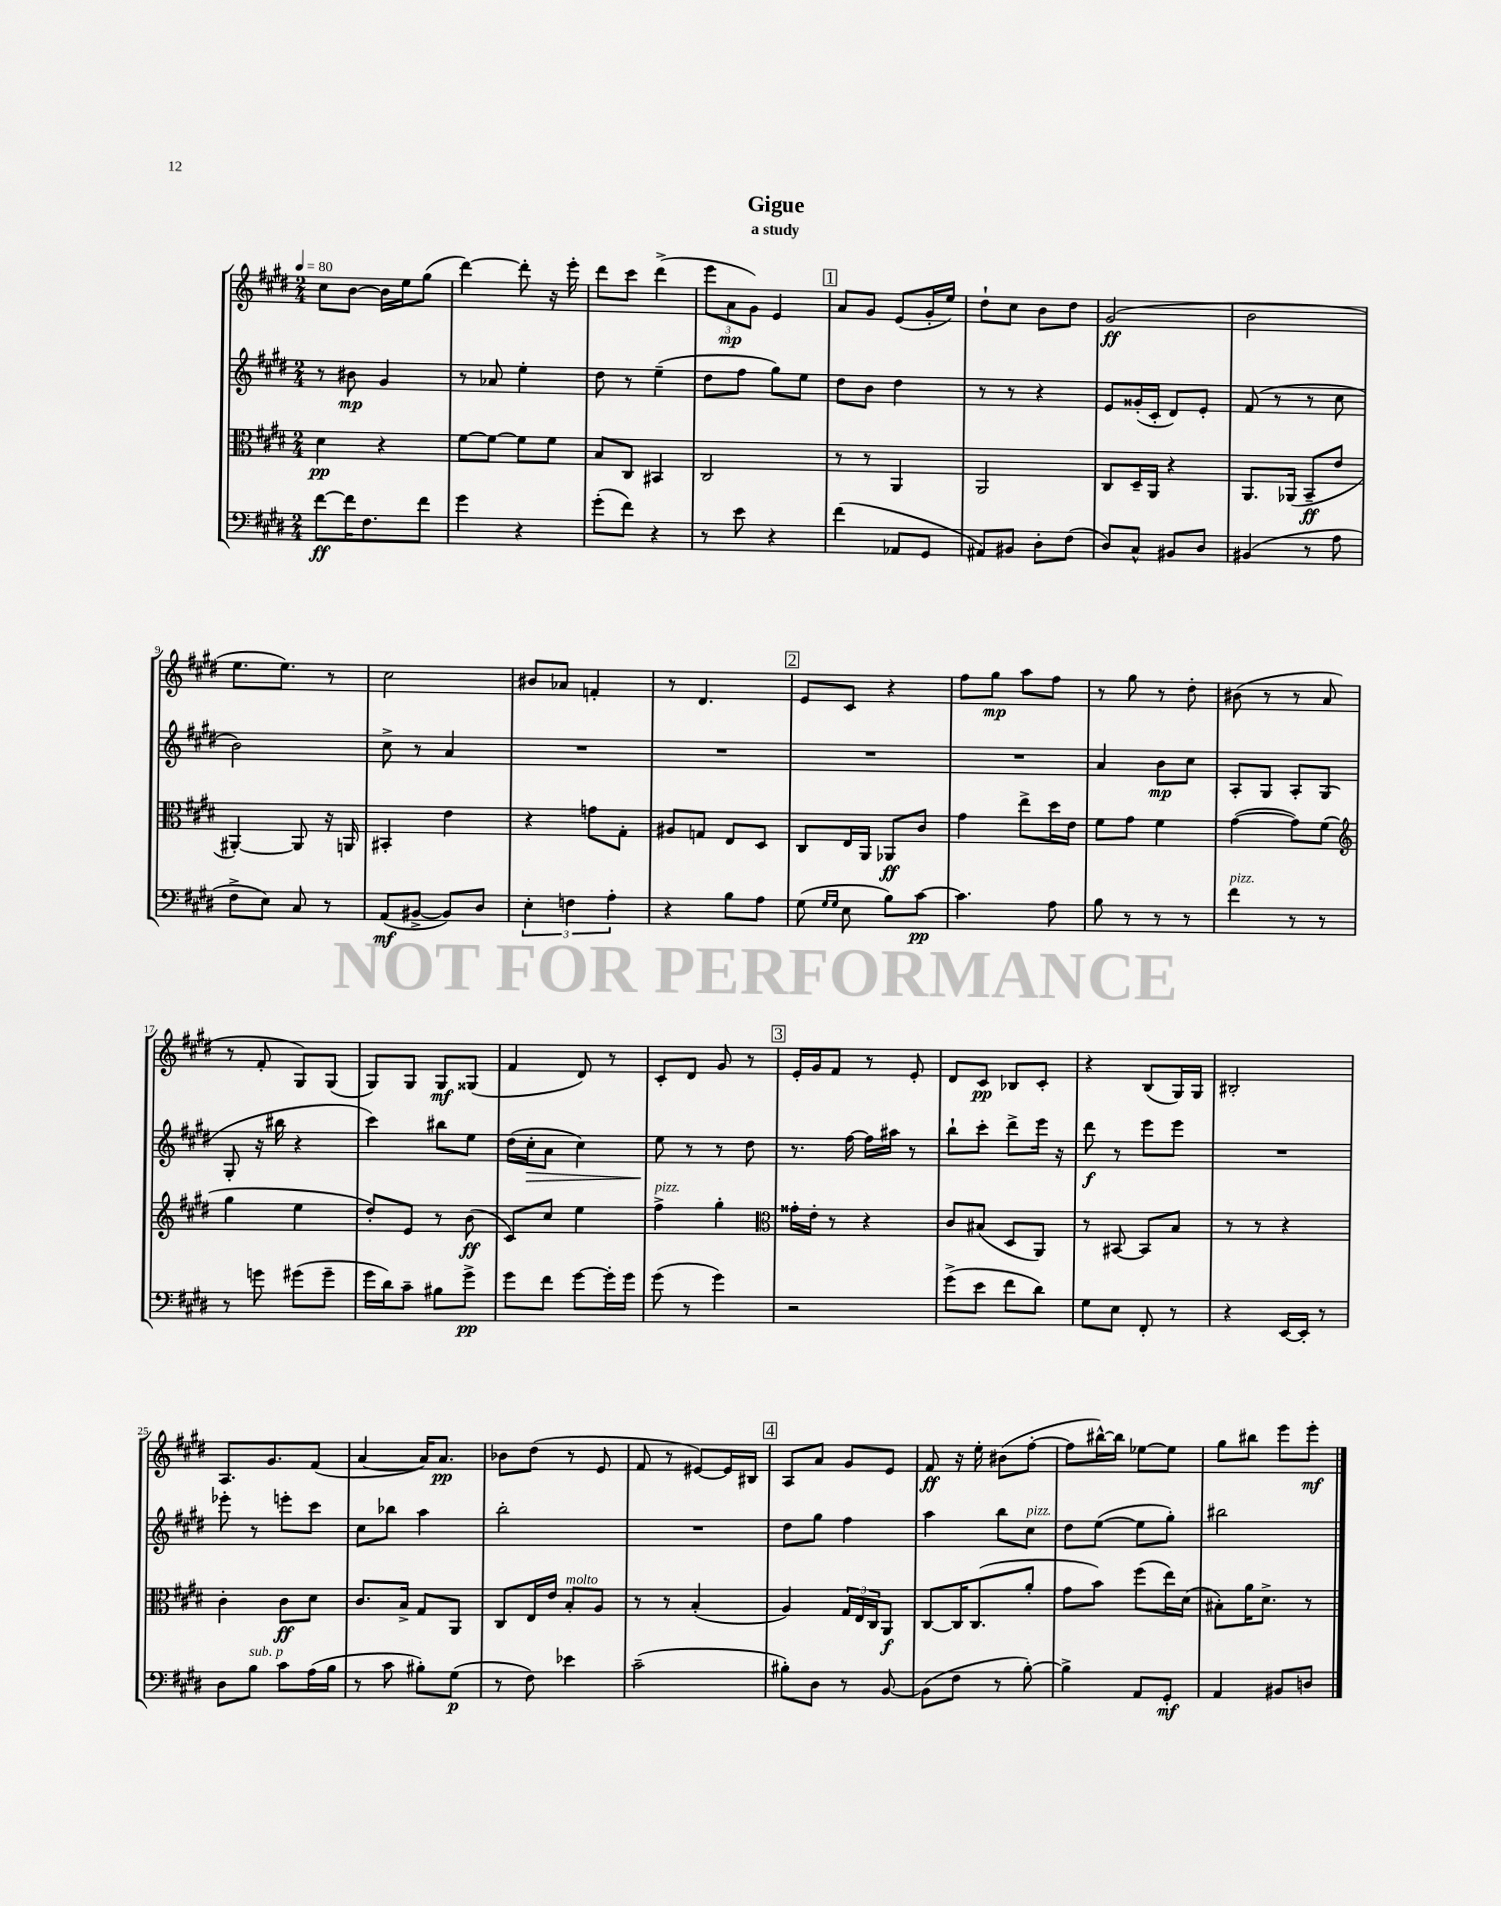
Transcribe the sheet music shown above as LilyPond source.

\header { title = "Gigue" subtitle = "a study" }
<<
\new StaffGroup <<
\new Staff = "s0" {
    \clef treble \key e \major \numericTimeSignature \time 2/4 \tempo 4 = 80
    cis''8 b'8~ b'16 e''16 gis''8( |
    dis'''4~) dis'''8-. r16 e'''16-. |
    dis'''8 cis'''8 dis'''4->( |
    \tuplet 3/2 { e'''8 a'8\mp gis'8) } e'4 |
    \mark \markup { \box "1" } a'8 gis'8 e'8( gis'16-. e''16) |
    dis''8-! cis''8 b'8 dis''8 |
    gis'2\ff( |
    b'2 |
    e''8. e''8.) r8 |
    cis''2 |
    bis'8 aes'8 f'4-. |
    r8 dis'4. |
    \mark \markup { \box "2" } e'8 cis'8 r4 |
    fis''8 gis''8\mp a''8 fis''8 |
    r8 gis''8 r8 dis''8-. |
    bis'8( r8 r8 a'8 |
    r8 fis'8-. gis8) gis8( |
    gis8) gis8 gis8\mf gisis8( |
    fis'4 dis'8) r8 |
    cis'8-. dis'8 gis'8 r8 |
    \mark \markup { \box "3" } e'16-. gis'16 fis'8 r8 e'8-. |
    dis'8 cis'8\pp bes8 cis'8-. |
    r4 b8( gis16) gis16 |
    bis2-. |
    a8. gis'8. fis'8( |
    a'4~ a'16) a'8.\pp |
    bes'8 dis''8( r8 e'8 |
    fis'8 r8 eis'8~) eis'16 bis16 |
    \mark \markup { \box "4" } a8 a'8 gis'8 e'8 |
    fis'8\ff r16 e''16-. bis'8( fis''8~-. |
    fis''8 bis''16~-^) bis''16 ees''8~ ees''8 |
    gis''8 bis''8 e'''8 e'''8-.\mf \bar "|." |
}
\new Staff = "s1" {
    \clef treble \key e \major \numericTimeSignature \time 2/4
    r8 bis'8\mp gis'4 |
    r8 aes'8 e''4-. |
    dis''8 r8 e''4--( |
    dis''8 fis''8 gis''8) e''8 |
    \mark \markup { \box "1" } dis''8 b'8 dis''4 |
    r8 r8 r4 |
    e'8 gisis'16-.( cis'16-. dis'8) e'8-. |
    fis'8( r8 r8 cis''8 |
    b'2) |
    cis''8-> r8 a'4 |
    R2 |
    R2 |
    \mark \markup { \box "2" } R2 |
    R2 |
    a'4 b'8\mp cis''8 |
    a8-. gis8 a8-. gis8( |
    gis8-. r16 bis''16 r4 |
    cis'''4) bis''8 e''8 |
    dis''16( cis''16-.\> a'8 cis''4) |
    e''8\! r8 r8 dis''8 |
    \mark \markup { \box "3" } r8. fis''16~ fis''16 ais''16 r8 |
    b''8-! cis'''8-. dis'''8-> e'''16 r16 |
    dis'''8\f r8 e'''8 e'''8 |
    R2 |
    ees'''8-. r8 e'''8-. cis'''8 |
    cis''8 bes''8 a''4 |
    b''2-. |
    R2 |
    \mark \markup { \box "4" } dis''8 gis''8 fis''4 |
    a''4 b''8 cis''8^\markup { \italic "pizz." } |
    dis''8 e''8~( e''8 gis''8-.) |
    bis''2 \bar "|." |
}
\new Staff = "s2" {
    \clef alto \key e \major \numericTimeSignature \time 2/4
    dis'4\pp r4 |
    fis'8~ fis'8~ fis'8 fis'8 |
    b8 cis8 bis,4 |
    cis2 |
    \mark \markup { \box "1" } r8 r8 a,4 |
    a,2 |
    cis8 dis16-- a,16 r4 |
    a,8. aes,16( b,8--\ff e'8 |
    ais,4~-.) ais,8 r16 a,16 |
    bis,4-. e'4 |
    r4 g'8 gis8-. |
    ais8 g8 e8 dis8 |
    \mark \markup { \box "2" } cis8 e16 a,16 aes,8\ff cis'8 |
    gis'4 e''8-> dis''16 e'16 |
    fis'8 gis'8 fis'4 |
    gis'4~( gis'8) fis'8( |
    \clef treble gis''4 e''4 |
    dis''8-.) e'8 r8 b'8\ff( |
    cis'8) cis''8 e''4 |
    fis''4->^\markup { \italic "pizz." } gis''4-. |
    \mark \markup { \box "3" } \clef alto gisis'16-. e'16-. r8 r4 |
    cis'8 bis8( dis8 a,8) |
    r8 bis,8~ bis,8 b8 |
    r8 r8 r4 |
    cis'4-. cis'8\ff dis'8 |
    cis'8. b16-> gis8 a,8 |
    cis8 e16 e'16 b8-.^\markup { \italic "molto" } a8 |
    r8 r8 b4-.( |
    \mark \markup { \box "4" } a4) \tuplet 3/2 { gis16 e16 cis16 } a,8\f |
    cis8~ cis16 cis8.( a'8-. |
    gis'8 b'8) fis''8( e''16) dis'16( |
    bis8-.) a'16 dis'8.-> r8 \bar "|." |
}
\new Staff = "s3" {
    \clef bass \key e \major \numericTimeSignature \time 2/4
    fis'8~\ff fis'16 fis8. fis'8 |
    gis'4 r4 |
    gis'8-.( fis'8) r4 |
    r8 e'8 r4 |
    \mark \markup { \box "1" } fis'4( aes,8 gis,8 |
    ais,8) bis,8 dis8-. fis8( |
    dis8) cis8-^ bis,8 dis8 |
    bis,4( r8 a8 |
    fis8-> e8) cis8 r8 |
    a,8\mf( bis,8~-> bis,8) dis8 |
    \tuplet 3/2 { e4-. f4 a4-. } |
    r4 b8 a8 |
    \mark \markup { \box "2" } gis8( \grace { gis16 gis16 } e8 b8) cis'8~\pp |
    cis'4. a8 |
    b8 r8 r8 r8 |
    fis'4^\markup { \italic "pizz." } r8 r8 |
    r8 g'8 gis'8( gis'8-- |
    gis'16 dis'16) cis'8-- bis8 gis'8->\pp |
    gis'8 fis'8 gis'8~ gis'16-. gis'16 |
    gis'8( r8 gis'4) |
    \mark \markup { \box "3" } r2 |
    gis'8->( e'8 fis'8 dis'8) |
    gis8 e8 fis,8-. r8 |
    r4 e,16~ e,16-. r8 |
    dis8 b8^\markup { \italic "sub. p" } cis'8 a16( b16 |
    r8 cis'8 bis8-.) gis8\p( |
    r8 fis8) ees'4 |
    cis'2--( |
    \mark \markup { \box "4" } bis8-.) dis8 r8 b,8~ |
    b,8( fis8 r8 b8~-.) |
    b4-> a,8 gis,8-.\mf |
    a,4 bis,8 d8 \bar "|." |
}
>>
>>
